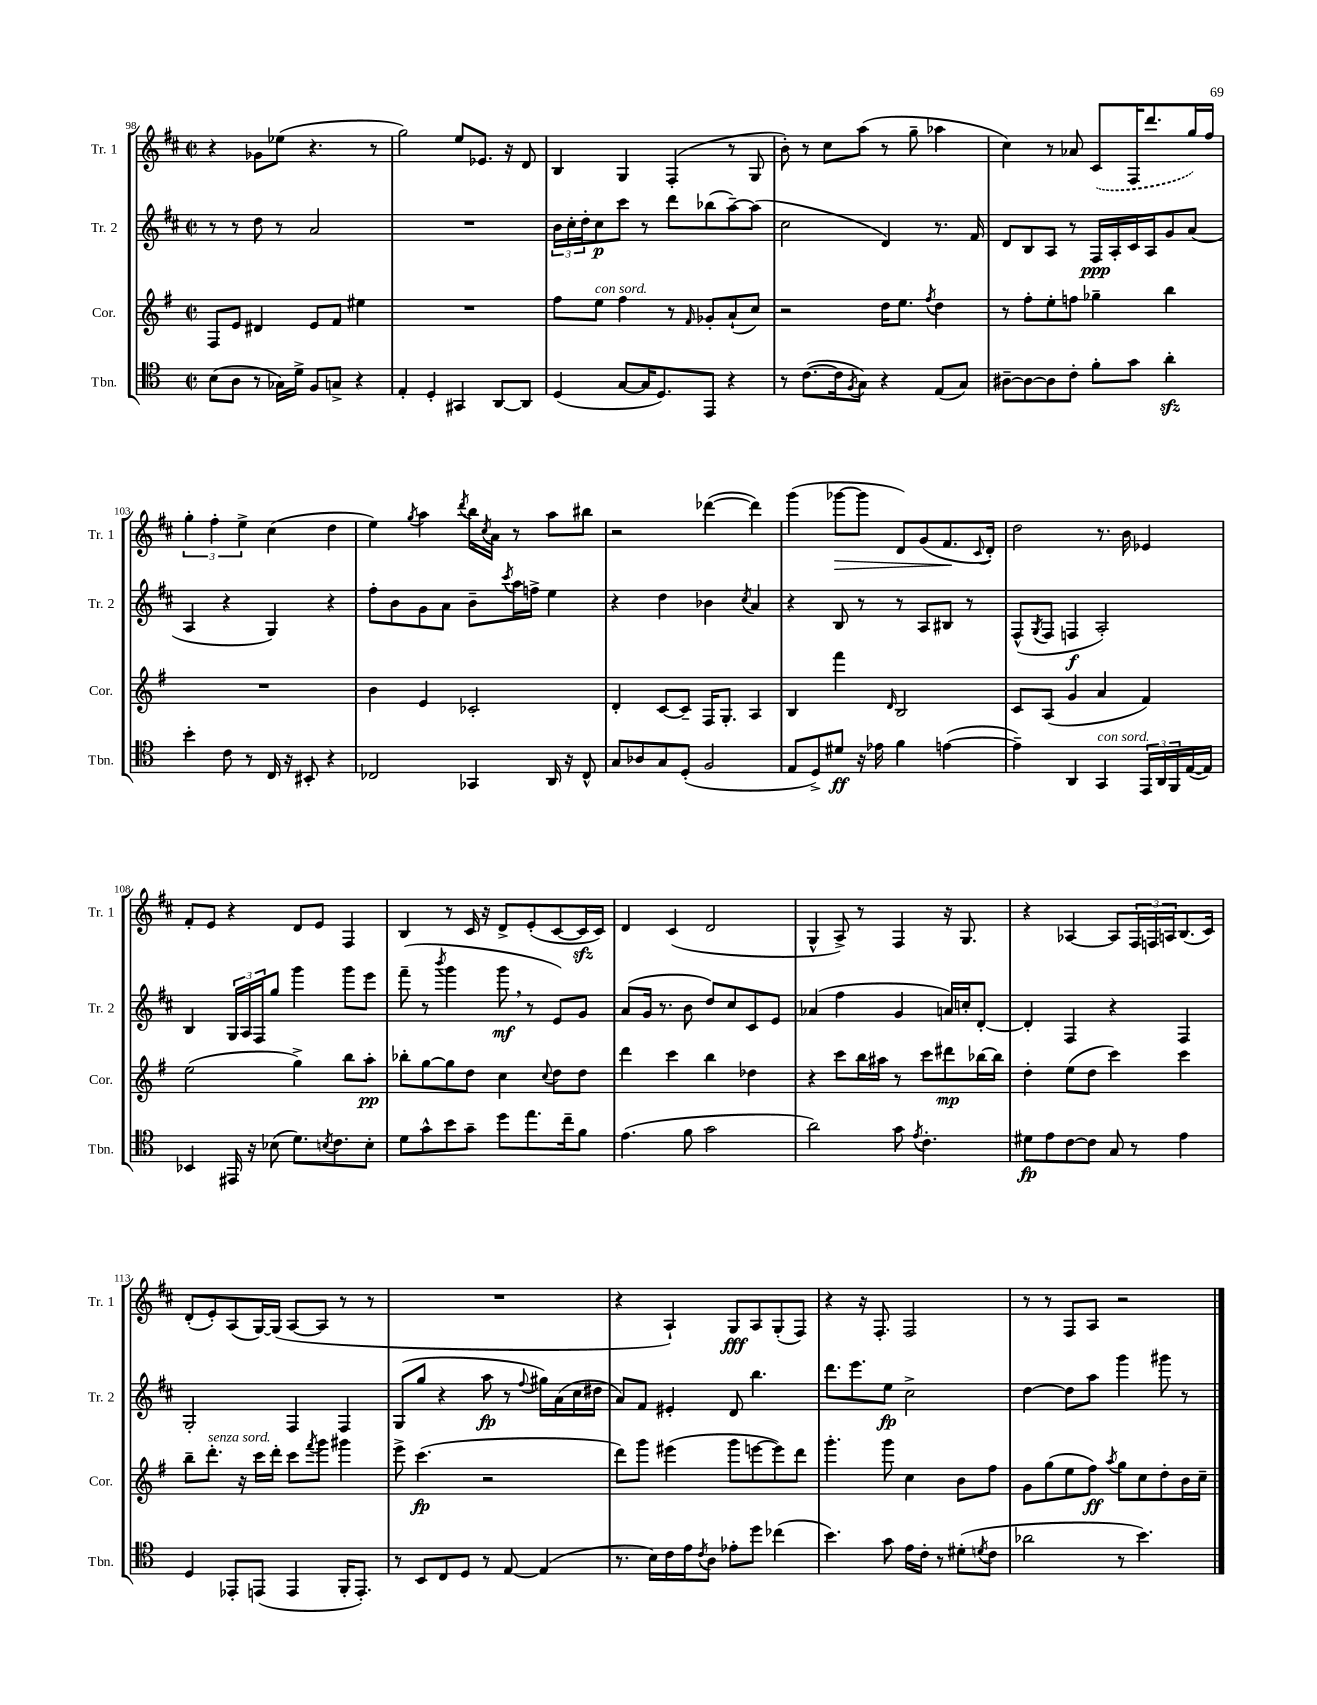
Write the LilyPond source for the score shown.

<<
\new StaffGroup <<
\new Staff = "s0" \with { instrumentName = "Tr. 1" shortInstrumentName = "Tr. 1" } {
    \clef treble \key d \major \defaultTimeSignature \time 2/2
    r4 ges'8 ees''8( r4. r8 |
    g''2) e''8 ees'8. r16 d'8 |
    b4 g4 fis4-.( r8 g8 |
    b'8-.) r8 cis''8 a''8( r8 g''8-- aes''4 |
    cis''4) r8 aes'8 \once \slurDashed cis'8( fis16 d'''8. g''16) fis''16 |
    \tuplet 3/2 { g''4-. fis''4-. e''4-> } cis''4( d''4 |
    e''4) \acciaccatura { g''8 } a''4 \acciaccatura { d'''8 } b''16 \acciaccatura { cis''8 } a'16 r8 a''8 bis''8 |
    r2 des'''4~( des'''4) |
    g'''4( ges'''8~\> ges'''8 d'8) g'8( fis'8.\! \appoggiatura { cis'8 } d'16-.) |
    d''2 r8. b'16 ees'4 |
    fis'8-. e'8 r4 d'8 e'8 fis4 |
    b4 r8 cis'16 r16 d'8-> e'8-.( cis'8~ cis'16\sfz cis'16) |
    d'4 cis'4( d'2 |
    g4-^ a8->) r8 fis4 r16 g8. |
    r4 aes4~ aes8 \tuplet 3/2 { fis16 f16 a16 } b8.( cis'16) |
    d'8-.( e'8-.) a8( g16~) g16( a8~ a8 r8 r8 |
    R1 |
    r4 a4-!) g8\fff a8 g8-.( fis8) |
    r4 r16 fis8.-. fis2 |
    r8 r8 fis8 a8 r2 \bar "|." |
}
\new Staff = "s1" \with { instrumentName = "Tr. 2" shortInstrumentName = "Tr. 2" } {
    \clef treble \key d \major \defaultTimeSignature \time 2/2
    r8 r8 d''8 r8 a'2 |
    R1 |
    \tuplet 3/2 { b'16 cis''16-. d''16-. } cis''8\p cis'''8 r8 d'''8 bes''8( a''8~--) a''8( |
    cis''2 d'4) r8. fis'16 |
    d'8 b8 a8 r8 fis16\ppp a16-. cis'16 a16 g'8 a'8( |
    a4 r4 g4) r4 |
    fis''8-. b'8 g'8 a'8 b'8-- \acciaccatura { cis'''8 } a''16 f''16-> e''4 |
    r4 d''4 bes'4 \acciaccatura { cis''8 } a'4 |
    r4 b8 r8 r8 a8 bis8 r8 |
    fis8-^( \acciaccatura { g8 } fis8 f4\f a2-.) |
    b4 \tuplet 3/2 { g16 a16 fis16 } g''8 g'''4 g'''8 e'''8 |
    fis'''8--( r8 \acciaccatura { b'''8 } g'''4 g'''8\mf \breathe r8 e'8) g'8 |
    a'8( g'16 r8. b'8 d''8) cis''8 cis'8 e'8 |
    aes'4( fis''4 g'4 a'16) c''16-. d'8~-. |
    d'4-. fis4 r4 fis4 |
    g2-. fis4 fis4 |
    g8( g''8 r4 a''8\fp r8 \appoggiatura { fis''8 } gis''16) a'16( cis''16 dis''16 |
    a'8) fis'8 eis'4-. d'8 b''4. |
    d'''8. e'''8. e''8\fp cis''2-> |
    d''4~ d''8 a''8 g'''4 gis'''8 r8 \bar "|." |
}
\new Staff = "s2" \with { instrumentName = "Cor." shortInstrumentName = "Cor." } {
    \clef treble \key g \major \defaultTimeSignature \time 2/2
    fis8 e'8 dis'4 e'8 fis'8 eis''4 |
    R1 |
    fis''8 e''8^\markup { \italic "con sord." } fis''4 r8 \grace { fis'16 } ges'8-. a'8-!( c''8) |
    r2 d''16 e''8. \acciaccatura { fis''8 } d''4 |
    r8 fis''8-. e''8-. f''8 ges''4-- b''4 |
    R1 |
    b'4 e'4 ces'2-. |
    d'4-. c'8~ c'8-- fis16 g8.-. a4 |
    b4 fis'''4 \grace { d'16 } b2 |
    c'8 a8( g'4 a'4 fis'4) |
    e''2( g''4->) b''8 a''8-.\pp |
    bes''8-. g''8~ g''8 d''8 c''4 \appoggiatura { c''8 } d''8 d''8 |
    d'''4 c'''4 b''4 des''4 |
    r4 c'''8 b''16 ais''16 r8 c'''8 dis'''8\mp bes''16~ bes''16 |
    d''4-. e''8( d''8 c'''4) c'''4 |
    b''8-- d'''8.-.^\markup { \italic "senza sord." } r16 c'''16 d'''16-. c'''8 \acciaccatura { fis'''8 } g'''8 gis'''4 |
    e'''8-> c'''4.\fp( r2 |
    d'''8) g'''8 eis'''4( g'''8 e'''8~ e'''8) d'''8 |
    g'''4.-. g'''8 c''4 b'8 fis''8 |
    g'8 g''8( e''8 fis''8\ff) \acciaccatura { a''8 } g''8 c''8 d''8-. b'16 c''16-- \bar "|." |
}
\new Staff = "s3" \with { instrumentName = "Tbn." shortInstrumentName = "Tbn." } {
    \clef tenor \key c \major \defaultTimeSignature \time 2/2
    b8( a8 r8 ges16) d'16-> f8 g8-> r4 |
    e4-. d4-. gis,4 a,8~ a,8 |
    d4( g8~ g16 d8.) e,8 r4 |
    r8 c'8.~( c'16 \acciaccatura { f8 } g8) r4 e8( g8) |
    ais8~-- ais8~ ais8 c'8-. f'8-. g'8 a'4-.\sfz |
    b'4-. c'8 r8 c16 r16 bis,8-. r4 |
    ces2 ges,4 a,16 r16 ces8-^ |
    g8 aes8 g8 d8-.( f2 |
    e8 d8->) dis'8\ff r16 ees'16 f'4 e'4~( |
    e'4--) a,4 g,4^\markup { \italic "con sord." } \tuplet 3/2 { e,16 a,16 f,16 } e16~( e16) |
    bes,4 eis,16 r16 bes8( d'8.) \acciaccatura { b8 } c'8. b8-. |
    d'8 g'8-^ b'8 g'8-- d''8 e''8. c''16-- f'8 |
    e'4.( f'8 g'2 |
    a'2) g'8 \acciaccatura { e'8 } c'4.-. |
    dis'8\fp e'8 c'8~ c'8 g8 r8 e'4 |
    d4 ees,8-. e,8( e,4 f,16-. e,8.-.) |
    r8 b,8 c8 d8 r8 e8~ e4( |
    r8. b16) c'16 e'16 \acciaccatura { c'8 } a8 ees'8-. d''8 ces''4( |
    b'4.) g'8 e'16 c'16-. r8 dis'8-.( \acciaccatura { d'8 } c'8 |
    aes'2 r8 b'4.) \bar "|." |
}
>>
>>
\layout { \context { \Score currentBarNumber = #98 } }
